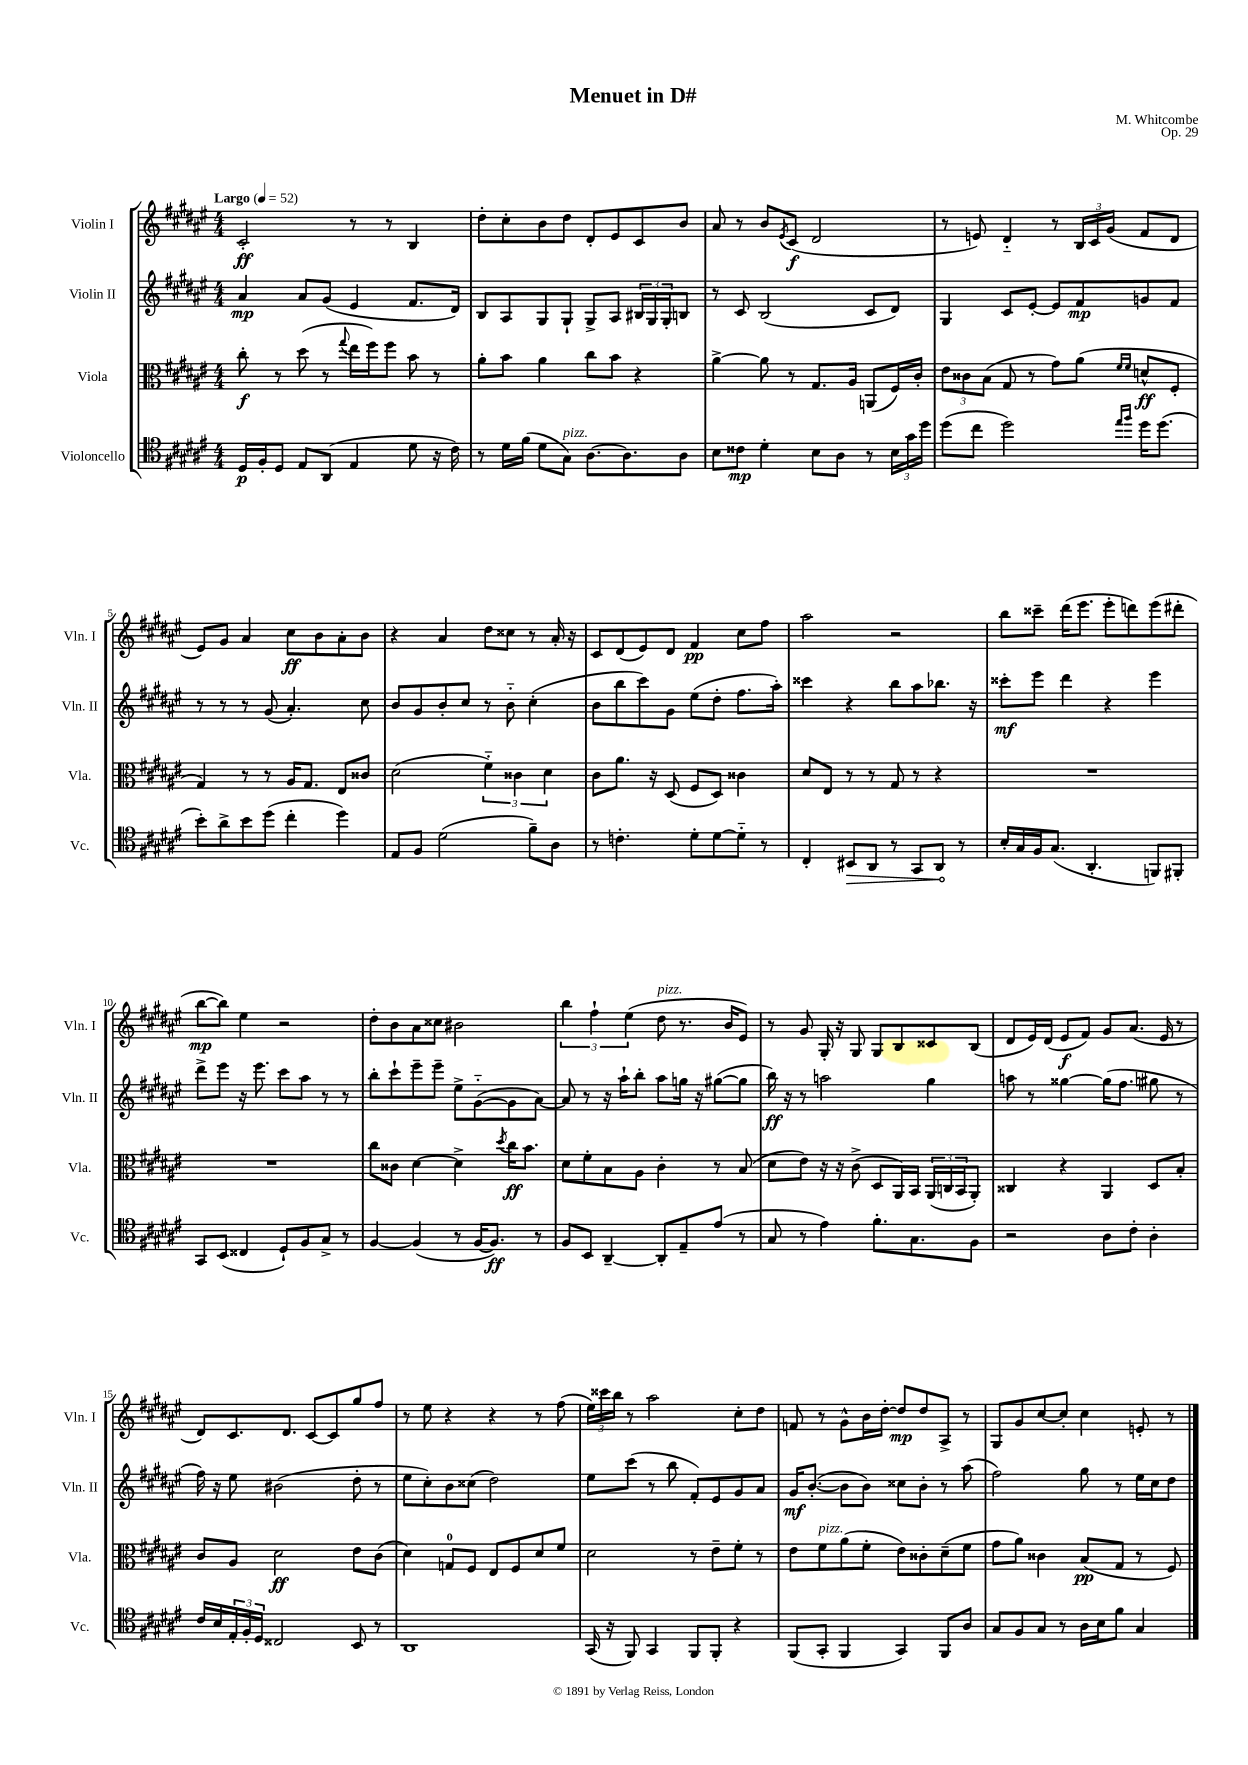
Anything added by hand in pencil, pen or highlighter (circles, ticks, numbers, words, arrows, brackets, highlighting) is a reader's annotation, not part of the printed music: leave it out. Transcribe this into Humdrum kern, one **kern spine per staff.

**kern	**dynam	**kern	**dynam	**kern	**dynam	**kern	**dynam
*part4	*part4	*part3	*part3	*part2	*part2	*part1	*part1
*staff4	*staff4	*staff3	*staff3	*staff2	*staff2	*staff1	*staff1
*I"Violoncello	*	*I"Viola	*	*I"Violin II	*	*I"Violin I	*
*I'Vc.	*	*I'Vla.	*	*I'Vln. II	*	*I'Vln. I	*
*clefC4	*	*clefC3	*	*clefG2	*	*clefG2	*
*k[f#c#g#d#a#e#]	*	*k[f#c#g#d#a#e#]	*	*k[f#c#g#d#a#e#]	*	*k[f#c#g#d#a#e#]	*
*M4/4	*	*M4/4	*	*M4/4	*	*M4/4	*
*MM52	*	*MM52	*	*MM52	*	*MM52	*
=1	=1	=1	=1	=1	=1	=1	=1
!	!	!	!	!	!	!LO:TX:a:B:t=Largo	!
16D#/LL	p	8cc#'\	f	4a#/	mp	2c#'/	ff
16F#'/J	.	.	.	.	.	.	.
8D#/J	.	8r	.	.	.	.	.
8E#/L	.	(8dd#\	.	8a#/L	.	.	.
(8AA#/J	.	8r	.	(8g#/J	.	.	.
.	.	8qqgg#/	.	.	.	.	.
4E#/	.	16ee#\LL	.	4e#/	.	8r	.
.	.	16ff#\J)	.	.	.	.	.
.	.	8ff#\J	.	.	.	8r	.
8d#\	.	8b\	.	8.f#/L	.	4B/	.
16r	.	8r	.	.	.	.	.
16c#\)	.	.	.	16d#/Jk)	.	.	.
=2	=2	=2	=2	=2	=2	=2	=2
8r	.	8a#'\L	.	8B/L	.	8dd#'\L	.
16d#\LL	.	8b\J	.	8A#/	.	8cc#'\	.
(16f#\JJ	.	.	.	.	.	.	.
8d#\L	.	4a#\	.	8G#/	.	8b\	.
!LO:TX:a:i:t=pizz.	!	!	!	!	!	!	!
8G#\J)	.	.	.	8G#`/J	.	8dd#\J	.
[8.A#\L	.	8cc#\L	.	8G#^/L	.	8d#'/L	.
.	.	8b\J	.	8A#/J	.	8e#/	.
8.A#\]	.	.	.	.	.	.	.
.	.	4r	.	24B#X/LL	.	8c#/	.
.	.	.	.	24G#/	.	.	.
.	.	.	.	24G#'/J	.	.	.
8A#\J	.	.	.	8Bn/J	.	8b/J	.
=3	=3	=3	=3	=3	=3	=3	=3
8B\L	.	[4a#^\	.	8r	.	8a#/	.
8c##X\J	mp	.	.	8c#/	.	8r	.
4d#'\	.	8a#\]	.	(2B/	.	8b/L	.
.	.	.	.	.	.	8qe#/	.
.	.	8r	.	.	.	(8c#/J	f
8B\L	.	8.G#/L	.	.	.	2d#/	.
8A#\J	.	.	.	.	.	.	.
.	.	16A#/Jk	.	.	.	.	.
8r	.	(8AAn/L	.	8c#/L	.	.	.
24B\LL	.	16F#/L)	.	8d#/J)	.	.	.
24g#\	.	.	.	.	.	.	.
.	.	16c#'/JJ	.	.	.	.	.
24dd#\JJ	.	.	.	.	.	.	.
=4	=4	=4	=4	=4	=4	=4	=4
(8dd#\L	.	12e#\L	.	4G#/	.	8r	.
.	.	12c##X\	.	.	.	.	.
8cc#\J	.	.	.	.	.	8en/)	.
.	.	(12B\J	.	.	.	.	.
2dd#\)	.	8G#/	.	8c#/L	.	4d#/	.
.	.	8r	.	[8e#'/J	.	.	.
.	.	8g#\L)	.	8e#/L]	.	8r	.
.	.	(8a#\J	.	8f#/	mp	24B/LL	.
.	.	.	.	.	.	24c#/	.
.	.	.	.	.	.	(24g#/JJ	.
16qqee#/LL	.	16qqf#/LL	.	.	.	.	.
16qqff#/JJ	.	16qqf#/JJ	.	.	.	.	.
16dd#\KL	.	8dn^^/L	ff	8gn/	.	8f#/L	.
(8.dd#\J	.	.	.	.	.	.	.
.	.	8F#'/J	.	8f#/J	.	8d#/J	.
!!LO:LB:g=z
=5	=5	=5	=5	=5	=5	=5	=5
8b'\L)	.	4G#/)	.	8r	.	8e#/L)	.
8a#^\	.	.	.	8r	.	8g#/J	.
8b\	.	8r	.	8r	.	4a#/	.
(8dd#\J	.	8r	.	(8g#/	.	.	.
4cc#'\	.	16A#/KL	.	4.a#'/)	.	8cc#\L	ff
.	.	8.G#/J	.	.	.	.	.
.	.	.	.	.	.	8b\	.
4dd#\)	.	8E#/L	.	.	.	8a#'\	.
.	.	8c##X/J	.	8cc#\	.	8b\J	.
=6	=6	=6	=6	=6	=6	=6	=6
8E#/L	.	(2d#\	.	8b/L	.	4r	.
8F#/J	.	.	.	8g#/	.	.	.
(2d#\	.	.	.	8b'/	.	4a#/	.
.	.	.	.	8cc#/J	.	.	.
.	.	6f#\)	.	8r	.	8dd#\L	.
.	.	.	.	8b\	.	8cc##X\J	.
.	.	6c##X\	.	.	.	.	.
8f#~\L)	.	.	.	(4cc#'\	.	8r	.
.	.	6d#\	.	.	.	.	.
8A#\J	.	.	.	.	.	16a#'/	.
.	.	.	.	.	.	16r	.
=7	=7	=7	=7	=7	=7	=7	=7
8r	.	8c#\L	.	8b\L	.	8c#/L	.
4.cn'\	.	8.a#\J	.	8bb\	.	(8d#/	.
.	.	.	.	8ccc#\)	.	8e#/)	.
.	.	16r	.	.	.	.	.
.	.	(8D#/	.	8g#\J	.	8d#/J	.
8d#'\L	.	8F#/L	.	(8ee#\L	.	4f#/	pp
[8d#\	.	8D#/J)	.	8dd#'\J	.	.	.
8d#\J]	.	4c##X\	.	8.ff#\L	.	8cc#\L	.
8r	.	.	.	.	.	8ff#\J	.
.	.	.	.	16aa#'\Jk)	.	.	.
=8	=8	=8	=8	=8	=8	=8	=8
4C#'/	.	8d#/L	.	4ccc##X\	.	2aa#\	.
.	.	8E#/J	.	.	.	.	.
!	!LO:HP:b	!	!	!	!	!	!
8BB#X/L	>	8r	.	4r	.	.	.
8AA#/J	.	8r	.	.	.	.	.
8r	.	8G#/	.	8bb\L	.	2r	.
8GG#/L	.	8r	.	8aa#\	.	.	.
8AA#/J	.	4r	.	8.bb-X\J	.	.	.
8r	]	.	.	.	.	.	.
.	.	.	.	16r	.	.	.
=9	=9	=9	=9	=9	=9	=9	=9
16B'/LL	.	1r	.	8ccc##X'\L	mf	8bb\L	.
16G#/	.	.	.	.	.	.	.
16F#/J	.	.	.	8eee#\J	.	8ccc##X~\J	.
(8.G#/J	.	.	.	.	.	.	.
.	.	.	.	4ddd#\	.	(16ddd#\KL	.
.	.	.	.	.	.	8.eee#\J	.
4.AA#'/	.	.	.	.	.	.	.
.	.	.	.	4r	.	8eee#'\L	.
.	.	.	.	.	.	8dddn\)	.
8FFn/L)	.	.	.	4eee#\	.	(8eee#\	.
8FF#X'/J	.	.	.	.	.	8ddd#X'\J	.
!!LO:LB:g=z
=10	=10	=10	=10	=10	=10	=10	=10
8GG#/L	.	1r	.	8ddd#^\L	.	[8bb\L	mp
(8BB/J	.	.	.	8eee#\J	.	8bb\J])	.
4C##X/	.	.	.	16r	.	4ee#\	.
.	.	.	.	8.eee#\	.	.	.
8D#`/L)	.	.	.	8ccc#\L	.	2r	.
8F#/	.	.	.	8aa#\J	.	.	.
8G#^/J	.	.	.	8r	.	.	.
8r	.	.	.	8r	.	.	.
=11	=11	=11	=11	=11	=11	=11	=11
[4F#/	.	8cc#\L	.	8bb'\L	.	8dd#'\L	.
.	.	8c##X\J	.	8ccc#`\	.	8b\	.
(4F#/]	.	[4d#\	.	8eee#~\	.	8a#\	.
.	.	.	.	8eee#~\J	.	8cc##X\J	.
8r	.	4d#^\]	.	8ee#^\L	.	2b#X\	.
[16F#/KL	.	.	.	([8g#\	.	.	.
8.F#/J])	ff	.	.	.	.	.	.
.	.	8qdd#/	.	.	.	.	.
.	.	16cc#\KL	ff	8g#\]	.	.	.
.	.	8.b\J	.	.	.	.	.
8r	.	.	.	[8a#\J)	.	.	.
=12	=12	=12	=12	=12	=12	=12	=12
8F#/L	.	8d#\L	.	8a#/]	.	6bb\	.
8BB/J	.	8f#'\	.	8r	.	.	.
.	.	.	.	.	.	6ff#`\	.
[4AA#~/	.	8B\	.	16r	.	.	.
.	.	.	.	16aa#`\KL	.	.	.
.	.	.	.	.	.	(6ee#\	.
.	.	8A#\J	.	8bb'\J	.	.	.
!	!	!	!	!	!	!LO:TX:a:i:t=pizz.	!
8AA#'/L]	.	4c#'\	.	8aa#\L	.	8dd#\	.
8E#~/	.	.	.	16ggn\Jk	.	8.r	.
.	.	.	.	16r	.	.	.
(8e#/J	.	8r	.	([8gg#X\L	.	.	.
.	.	.	.	.	.	16b/KL	.
8r	.	(8B/	.	8gg#\J]	.	8e#/J)	.
=13	=13	=13	=13	=13	=13	=13	=13
8G#/	.	8d#\L	.	16bb\)	ff	8r	.
.	.	.	.	16r	.	.	.
8r	.	8e#\J)	.	8r	.	8g#/	.
4e#\)	.	16r	.	2aan\	.	16G#'/	.
.	.	16r	.	.	.	16r	.
.	.	(8c#^\	.	.	.	8G#/	.
8.f#'\L	.	8D#/L	.	.	.	8G#/L	.
.	.	16AA#/L)	.	.	.	8B/	.
8.G#\	.	16BB/JJ	.	.	.	.	.
.	.	(24AA#/LL	.	4gg#\	.	8c##X/	.
.	.	24Cn/	.	.	.	.	.
.	.	24BB/J	.	.	.	.	.
8F#\J	.	8AA#'/J)	.	.	.	(8B/J	.
=14	=14	=14	=14	=14	=14	=14	=14
2r	.	4C##X/	.	8aan\	.	8d#/L	.
.	.	.	.	8r	.	16e#/L)	.
.	.	.	.	.	.	(16d#/JJ	.
.	.	4r	.	[4gg##X\	.	8e#/L	f
.	.	.	.	.	.	8f#/J)	.
8A#\L	.	4AA#/	.	(16gg##\KL]	.	8g#/L	.
.	.	.	.	8.ff#\J	.	.	.
8c#'\J	.	.	.	.	.	(8.a#/J	.
4A#'\	.	8D#/L	.	8gg#X\	.	.	.
.	.	.	.	.	.	16e#/	.
.	.	8B'/J	.	8r	.	8r	.
!!LO:LB:g=z
=15	=15	=15	=15	=15	=15	=15	=15
16c#/LL	.	8c#/L	.	16ff#\)	.	8d#/L)	.
16B/	.	.	.	16r	.	.	.
24E#'/	.	8A#/J	.	8ee#\	.	8.c#/	.
24F#'/	.	.	.	.	.	.	.
24D#/JJ	.	.	.	.	.	.	.
2C##X/	.	2d#\	ff	(2b#X\	.	.	.
.	.	.	.	.	.	8.d#/J	.
.	.	.	.	.	.	[8c#/L	.
.	.	.	.	.	.	8c#/]	.
8BB/	.	8e#\L	.	8dd#'\	.	8gg#/	.
8r	.	(8c#\J	.	8r	.	8ff#/J	.
=16	=16	=16	=16	=16	=16	=16	=16
1AA#	.	4d#\)	.	8ee#\L	.	8r	.
.	.	.	.	8cc#'\)	.	8ee#\	.
.	.	8Gn/L	.	8b\	.	4r	.
.	.	8F#/J	.	(8cc##X\J	.	.	.
.	.	8E#/L	.	2dd#\)	.	4r	.
.	.	8F#/	.	.	.	.	.
.	.	8d#/	.	.	.	8r	.
.	.	8f#/J	.	.	.	(8ff#\	.
=17	=17	=17	=17	=17	=17	=17	=17
(16GG#/	.	2d#\	.	8ee#\L	.	24ee#\LL)	.
.	.	.	.	.	.	24ccc##X\	.
16r	.	.	.	.	.	.	.
.	.	.	.	.	.	24bb\JJ	.
8FF#/)	.	.	.	(8ccc#\J	.	8r	.
4GG#/	.	.	.	8r	.	2aa#\	.
.	.	.	.	8bb\	.	.	.
8FF#/L	.	8r	.	8f#'/L)	.	.	.
8FF#'/J	.	8e#~\L	.	8e#/	.	.	.
4r	.	8f#'\J	.	8g#/	.	8cc#'\L	.
.	.	8r	.	8a#/J	.	8dd#\J	.
=18	=18	=18	=18	=18	=18	=18	=18
(8FF#/L	.	8e#\L	.	16g#/KL	mf	8fn/	.
.	.	.	.	([8.b'/J	.	.	.
!	!	!LO:TX:a:i:t=pizz.	!	!	!	!	!
8GG#'/J	.	8f#\	.	.	.	8r	.
4FF#/	.	(8a#\	.	8b\L]	.	8g#^^\L	.
.	.	8f#'\J	.	8b\J)	.	16b\L	.
.	.	.	.	.	.	[16dd#'\JJ	.
4GG#/)	.	8e#\L)	.	8cc##X\L	.	8dd#/L]	mp
.	.	8c##X'\	.	8b'\J	.	8dd#/	.
8FF#/L	.	(8d#~\	.	8r	.	8A#^/J	.
8A#/J	.	8f#\J	.	(8aa#\	.	8r	.
=19	=19	=19	=19	=19	=19	=19	=19
8G#/L	.	8g#\L	.	2ff#\)	.	8G#/L	.
8F#/	.	8a#\J)	.	.	.	8g#/	.
8G#/J	.	4c##X\	.	.	.	[8cc#/	.
8r	.	.	.	.	.	8cc#'/J]	.
16A#\LL	.	(8B/L	pp	8gg#\	.	4cc#\	.
16B\J	.	.	.	.	.	.	.
8f#\J	.	8G#/J	.	8r	.	.	.
4G#/	.	8r	.	16ee#\LL	.	8en'/	.
.	.	.	.	16cc#\J	.	.	.
.	.	8F#/)	.	8dd#\J	.	8r	.
==	==	==	==	==	==	==	==
*-	*-	*-	*-	*-	*-	*-	*-
